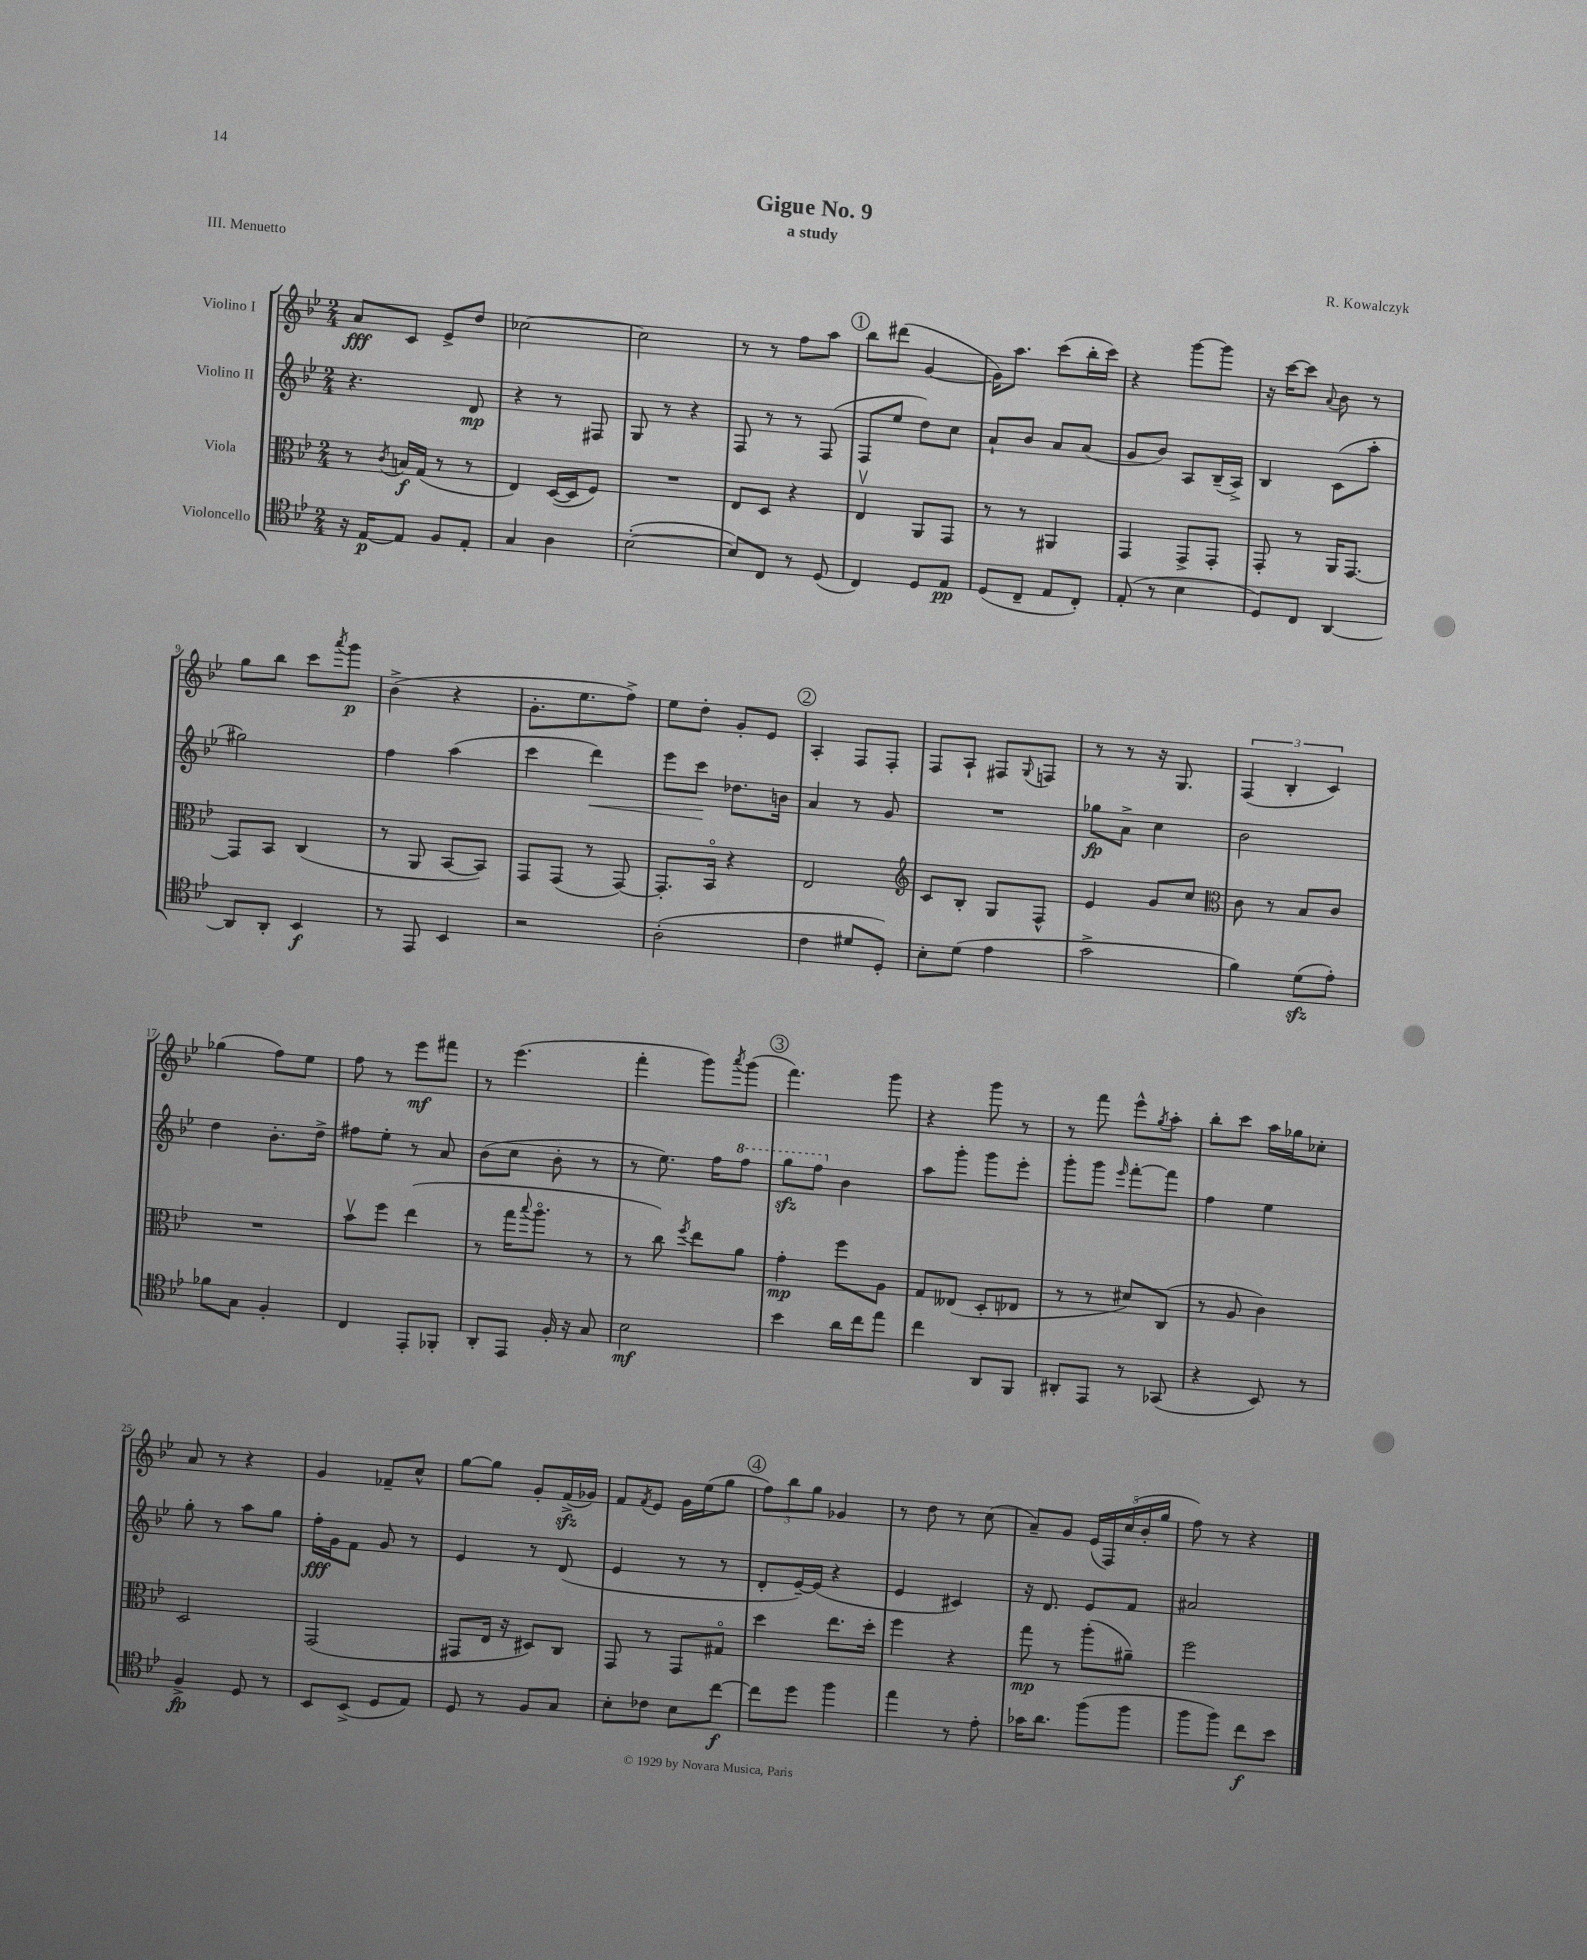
\header { title = "Gigue No. 9" composer = "R. Kowalczyk" subtitle = "a study" piece = "III. Menuetto" }
<<
\new StaffGroup <<
\new Staff = "s0" \with { instrumentName = "Violino I" } {
    \clef treble \key bes \major \numericTimeSignature \time 2/4
    a'8\fff c'8 ees'8-> d''8 |
    ces''2~ |
    ces''2 |
    r8 r8 f''8 a''8 |
    \mark \markup { \circle "1" } bes''8 dis'''8( g'4~ |
    g'16) a''8. c'''8( bes''16-. c'''16) |
    r4 g'''8~ g'''8 |
    r16 c'''16~ c'''8 \appoggiatura { a'8 } bes'8 r8 |
    g''8 bes''8 c'''8 \acciaccatura { a'''8 } g'''8\p |
    bes'4->( r4 |
    g'8.-. ees''8. f''8->) |
    ees''8 d''8-. g'8-. ees'8 |
    \mark \markup { \circle "2" } a4-. f8 f8-. |
    f8 a8-! fis8 \appoggiatura { g8 } f8 |
    r8 r8 r16 g8. |
    \tuplet 3/2 { f4( bes4-. c'4) } |
    ges''4( f''8) ees''8 |
    f''8 r8 ees'''8\mf fis'''8 |
    r8 ees'''4.( |
    f'''4-. g'''8) \acciaccatura { a'''8 } g'''8( |
    \mark \markup { \circle "3" } f'''4.) g'''8 |
    r4 g'''8 r8 |
    r8 f'''8 ees'''8-^ \acciaccatura { g''8 } a''8-. |
    bes''8-. c'''8 a''16 ges''16 ces''8-. |
    a'8 r8 r4 |
    g'4 fes'8-- c''8-^ |
    g''8~ g''8 g'8-. f'16->\sfz( ges'16) |
    f'8 \acciaccatura { f'8 } ees'8 g'16 ees''16( g''8 |
    \mark \markup { \circle "4" } \tuplet 3/2 { f''8) bes''8 g''8 } ges'4 |
    r8 d''8 r8 c''8( |
    a'8--) g'8 \tuplet 5/4 { ees'16( f16) c''16( bes'16-. g''16 } |
    f''8) r8 r4 \bar "|." |
}
\new Staff = "s1" \with { instrumentName = "Violino II" } {
    \clef treble \key bes \major \numericTimeSignature \time 2/4
    r4. d'8\mp |
    r4 r8 fis8 |
    g8 r8 r4 |
    f8 r8 r8 f8( |
    \mark \markup { \circle "1" } f8 ees''8 d''8) c''8 |
    a'8-! bes'8 a'8 a'8( |
    g'8 bes'8) a8 bes16--( a16->) |
    bes4 c'8( a''8-. |
    gis''2) |
    f''4 a''4( |
    c'''4 d'''4\<) |
    ees'''8 c'''8\! des''8. b'16 |
    \mark \markup { \circle "2" } a'4 r8 g'8 |
    R2 |
    ges''8\fp a'8-> c''4 |
    bes'2 |
    d''4 bes'8.-. d''16-> |
    fis''8 ees''8-. r8 a'8 |
    bes'8( c''8 bes'8-. r8 |
    r8 ees''8.) f''16 \ottava #1 f'''8 |
    \mark \markup { \circle "3" } g'''8\sfz f'''8 \ottava #0 bes'4 |
    a''8 g'''8-. g'''8 ees'''8-. |
    g'''8-. g'''8 \grace { ees'''16 } f'''8~-. f'''8 |
    f''4 ees''4 |
    g''8-. r8 a''8 g''8 |
    f''16-.\fff g'16 f'8 g'8 r8 |
    ees'4 r8 d'8( |
    ees'4 r8 r8 |
    \mark \markup { \circle "4" } d'8-. ees'16~--) ees'16( r4 |
    ees'4 cis'4) |
    r16 d'8. ees'8 f'8 |
    ais'2 \bar "|." |
}
\new Staff = "s2" \with { instrumentName = "Viola" } {
    \clef alto \key bes \major \numericTimeSignature \time 2/4
    r8 \acciaccatura { c'8 } b16\f g16( r8 r8 |
    ees4) d16~( d16 f8) |
    R2 |
    ees8 d8 r4 |
    \mark \markup { \circle "1" } ees4\upbow a,8 g,8 |
    r8 r8 ais,4 |
    g,4 g,8-> g,8-. |
    g,8-. r8 a,16 g,8.~ |
    g,8 bes,8 c4( |
    r8 a,8 bes,8~ bes,8) |
    g,8 g,8( r8 g,8~) |
    g,8.-. bes,16\flageolet r4 |
    \mark \markup { \circle "2" } ees2 |
    \clef treble c'8 bes8-. g8 f8-^ |
    ees'4 g'8 c''8 |
    \clef alto c'8 r8 bes8 c'8 |
    R2 |
    bes'8\upbow f''8 ees''4( |
    r8 g''16 \appoggiatura { bes''8 } a''8.\flageolet r8 |
    r8 c''8) \acciaccatura { f''8 } ees''8 a'8 |
    \mark \markup { \circle "3" } g'4-.\mp f''8 a8 |
    g8 eeses8( d8-. ees8 |
    r8 r8 dis'8) c8( |
    r8 a8 c'4) |
    d2 |
    g,2( |
    gis,8 ees16 r16 dis8) c8 |
    g,8 r8 g,8 gis8\flageolet |
    \mark \markup { \circle "4" } d''4 ees''8. d''16-. |
    f''4 r4 |
    g''8\mp r8 a''8-.( ais'8--) |
    f''2 \bar "|." |
}
\new Staff = "s3" \with { instrumentName = "Violoncello" } {
    \clef tenor \key bes \major \numericTimeSignature \time 2/4
    r16 ees16~\p ees8 f8 ees8-. |
    g4 a4 |
    bes2~-.( |
    bes8) c8 r8 d8( |
    \mark \markup { \circle "1" } c4) d8 ees8\pp |
    d8( c8-- ees8 c8-.) |
    ees8-.( r8 bes4 |
    d8) c8 a,4~ |
    a,8 a,8-. bes,4\f |
    r8 ees,8 bes,4 |
    r2 |
    a2-.( |
    \mark \markup { \circle "2" } c'4 dis'8 d8-.) |
    bes8-. d'8( ees'4 |
    g'2-> |
    f'4) d'8\sfz( ees'8-.) |
    fes'8 g8 f4-. |
    c4 ees,8-. fes,8-. |
    a,8-. ees,8 f16-. r16 g8 |
    bes2\mf |
    \mark \markup { \circle "3" } bes'4 a'16 c''16 ees''8 |
    c''4 a,8 f,8 |
    ais,8-. ees,8 r8 ges,8( |
    r4 bes,8) r8 |
    f4->\fp d8 r8 |
    bes,8 bes,8->( d8 ees8) |
    d8 r8 f8 g8 |
    bes8-. ces'8 bes8 c''8~\f |
    \mark \markup { \circle "4" } c''8 d''8 f''4 |
    ees''4 r8 ees'8-. |
    ges'16 a'8. f''8( f''8 |
    f''8 f''8) c''8\f bes'8 \bar "|." |
}
>>
>>
